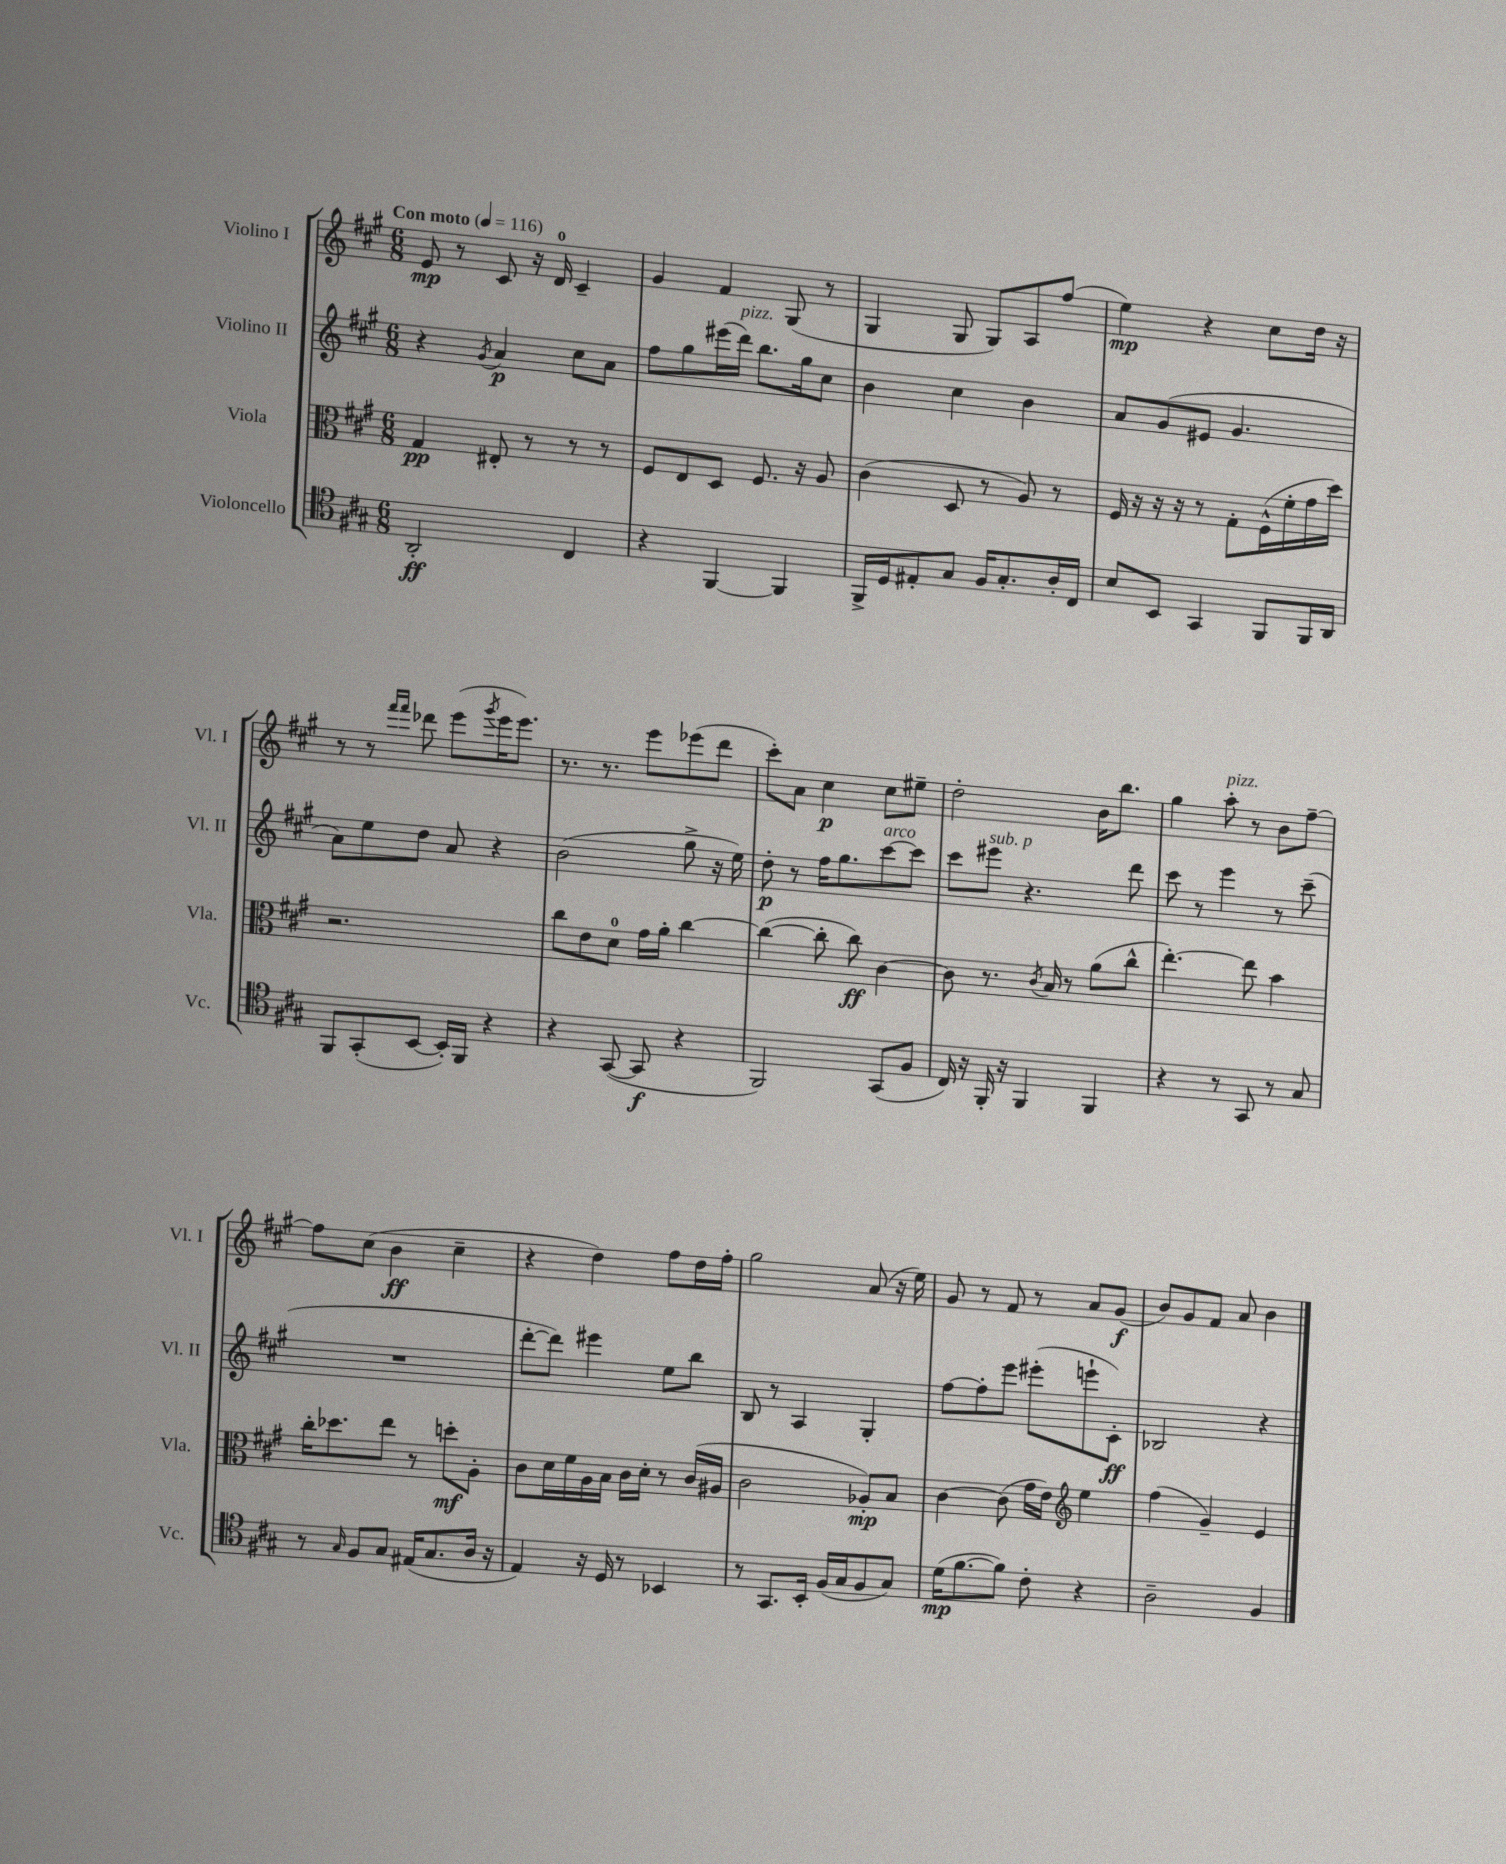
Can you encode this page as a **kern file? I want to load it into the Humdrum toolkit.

**kern	**kern	**kern	**kern
*staff4	*staff3	*staff2	*staff1
*clefC4	*clefC3	*clefG2	*clefG2
*k[f#c#g#]	*k[f#c#g#]	*k[f#c#g#]	*k[f#c#g#]
*M6/8	*M6/8	*M6/8	*M6/8
*MM116	*MM116	*MM116	*MM116
2AA'	4G#	4r	8e
.	.	.	8r
.	.	8qg#	.
.	8E#'	4a	8c#
.	8r	.	16r
.	.	.	16d
4C#	8r	8cc#	4c#~
.	8r	8a	.
=	=	=	=
4r	8F#	8ff#	4g#
.	8E	8gg#	.
[4FF#	8D	(16eee#	4f#
.	.	16ddd)	.
.	8.F#	8.bb	.
4FF#]	.	.	(8G#
.	16r	16gg#	.
.	8A	8cc#	8r
=	=	=	=
16FF#^	(4c#	4b	4G#
16D	.	.	.
8E#'	.	.	.
8G#	8D	4cc#	8G#
16F#	8r	.	8G#)
8.G#'	.	.	.
.	8A)	4b	8A
16A'	8r	.	(8ff#
16C#	.	.	.
=	=	=	=
8B	16F#	8a	4ee)
.	16r	.	.
8BB	16r	(8g#	.
.	16r	.	.
4GG#	8r	8e#	4r
.	8G#'	4.g#	.
8FF#	(16F#^^	.	8cc#
.	16f#'	.	.
16FF#	16g#	.	16dd
16AA	16dd)	.	16r
=	=	=	=
8FF#	2.r	8a)	8r
(8GG#'	.	8ee	8r
.	.	.	16qqfff#
.	.	.	16qqfff#
[8BB	.	8dd	8ddd-
16BB'])	.	8a	(8eee
16FF#	.	.	.
.	.	.	8qggg#
4r	.	4r	16eee
.	.	.	8.eee)
=	=	=	=
4r	8cc#	(2b	8.r
.	8e	.	.
.	.	.	8.r
([8GG#	8d	.	.
8GG#]	16g#	.	8eee
.	16a'	.	.
4r	[4cc#	8gg#^	(8eee-
.	.	16r	8ddd
.	.	16ee)	.
=	=	=	=
2FF#)	(4cc#_	8dd'	8ccc#')
.	.	8r	8a
.	8cc#']	16ff#	4cc#
.	.	8.gg#	.
.	8cc#)	.	.
(8GG#	[4c#	[8ccc#	8cc#
8F#	.	8ccc#]	8ee#~
=	=	=	=
16C#)	8c#]	8ccc#	2dd'
16r	.	.	.
16FF#'	8.r	8eee#	.
16r	.	.	.
4FF#	.	4.r	.
.	8qc#	.	.
.	16B	.	.
.	8r	.	.
4FF#	(8a	.	16b
.	.	.	8.bb
.	8cc#^^	8ddd	.
=	=	=	=
4r	[4.ee')	8ccc#	4gg#
.	.	8r	.
8r	.	4eee	8aa'
8GG#	8ee]	.	8r
8r	4b	8r	8b
8G#	.	(8ccc#~	[8ff#~
=	=	=	=
8r	16cc#'	2.r	8ff#]
.	8.dd-	.	.
16qqG#	.	.	.
8F#	.	.	(8cc#
8G#	8ee	.	4b
(16E#	8r	.	.
8.G#	.	.	.
.	8dd'	.	4cc#~
16A	8A'	.	.
16r	.	.	.
=	=	=	=
4E)	8c#	[8ddd'	4r
.	16d	8ddd])	.
.	16f#	.	.
16r	16A	4eee#	4dd)
16D	16B	.	.
8r	16c#	.	.
.	16d'	.	.
4BB-	8r	8ee	8ff#
.	(16c#	8bb	16dd
.	16A#	.	16ff#'
=	=	=	=
8r	2c#	8B	2gg#
8.GG#	.	8r	.
.	.	4A	.
16BB'	.	.	.
(16F#	.	.	.
16G#	.	.	.
8F#	8A-')	4G#'	(8a
8G#)	8B	.	16r
.	.	.	16ee)
=	=	=	=
(16d	[4c#	[8ff#	8g#
[8.f#	.	.	.
.	.	8ff#']	8r
8f#])	(8c#]	8eee	8f#
8c#'	16g#	(8eee#'	8r
.	16e)	.	.
*	*clefG2	*	*
4r	4ee	8eee`	8a
.	.	8c#')	(8g#
=	=	=	=
2A~	(4ff#	2B-	8b)
.	.	.	8g#
.	4g#~)	.	8f#
.	.	.	8a
4F#	4e	4r	4b
==	==	==	==
*-	*-	*-	*-
